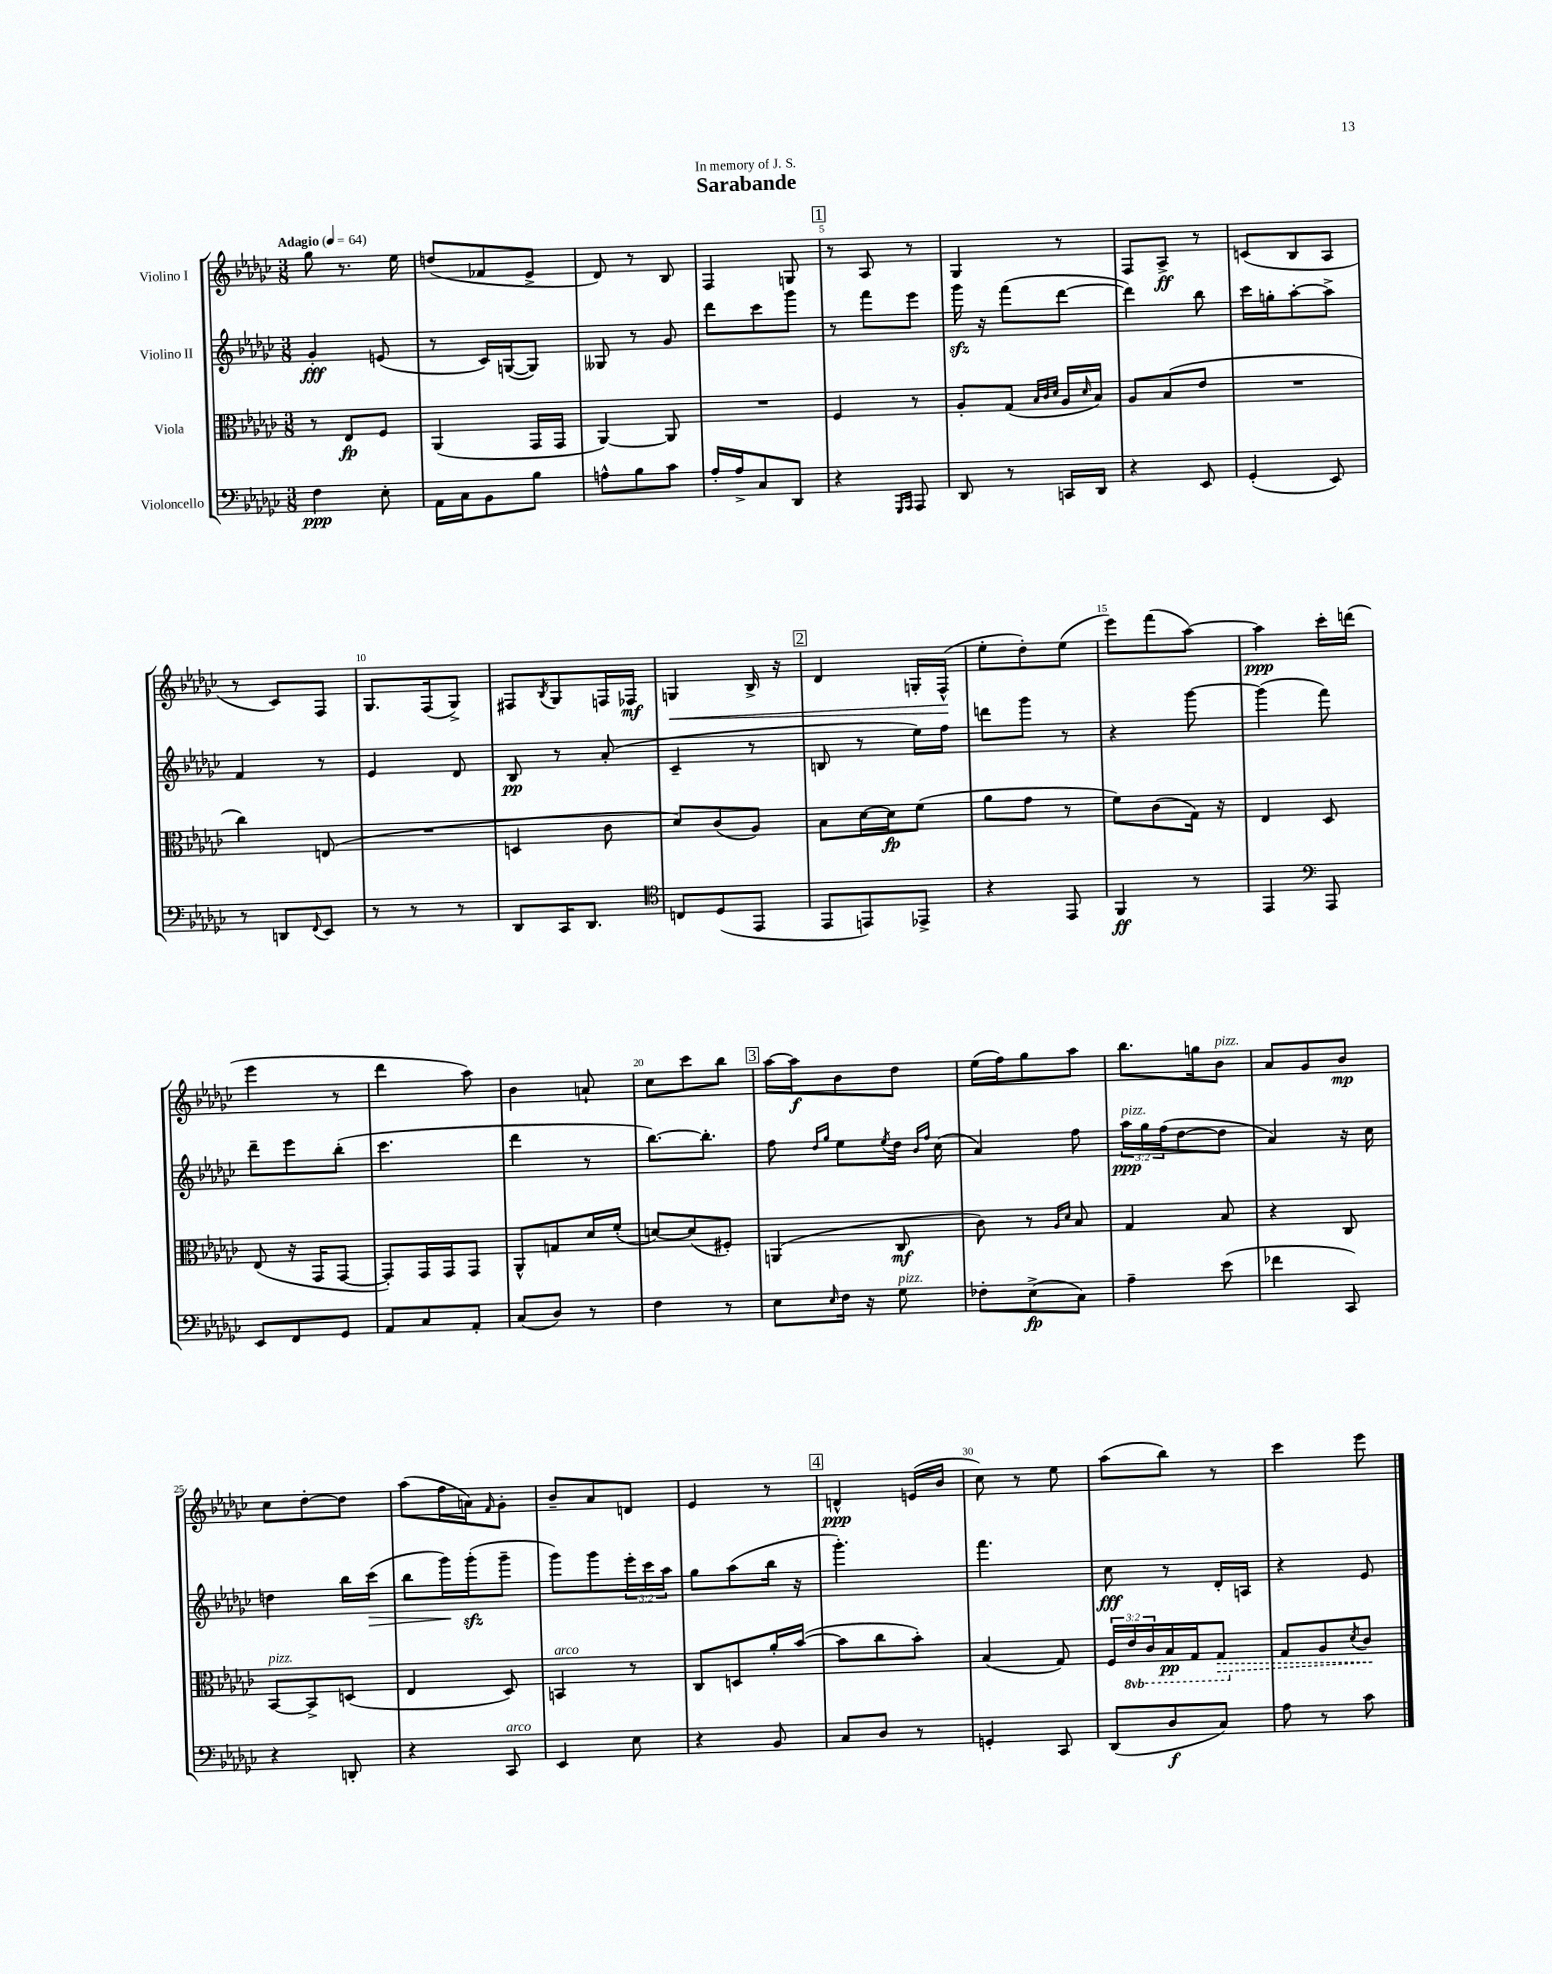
\header { title = "Sarabande" dedication = "In memory of J. S." }
<<
\new StaffGroup <<
\new Staff = "s0" \with { instrumentName = "Violino I" } {
    \clef treble \key ges \major \numericTimeSignature \time 3/8 \tempo "Adagio" 4 = 64
    ges''8 r8. ees''16 |
    d''8( fes'8 ees'8-> |
    des'8) r8 bes8 |
    f4 g8 |
    \mark \markup { \box "1" } r8 aes8 r8 |
    ges4 r8 |
    f8 aes8->\ff r8 |
    c'8( bes8 aes8 |
    r8 ces'8) f8 |
    ges8. f16( ges8->) |
    fis8 \acciaccatura { bes8 } ges8 f16 fes16\mf |
    g4\< bes16-> r16 |
    \mark \markup { \box "2" } des'4 g16-. f16-^\!( |
    ees''8-. des''8-.) ees''8( |
    ees'''8) f'''8( aes''8~) |
    aes''4\ppp ces'''16-. d'''16( |
    ees'''4 r8 |
    des'''4 aes''8) |
    bes'4 a'8-! |
    ces''8 ces'''8 bes''8 |
    \mark \markup { \box "3" } aes''16~ aes''16\f bes'8 des''8 |
    ees''16( f''16) ges''8 aes''8 |
    bes''8. g''16 bes'8^\markup { \italic "pizz." } |
    aes'8 ges'8 bes'8\mp |
    ces''8 des''8~-. des''8 |
    aes''8( f''16 a'16) \grace { f'16 } ges'8-. |
    bes'8-- aes'8 d'8 |
    ees'4 r8 |
    \mark \markup { \box "4" } d'4-^\ppp e'16( bes'16 |
    ces''8) r8 ees''8 |
    aes''8( bes''8) r8 |
    ces'''4 ees'''8 \bar "|." |
}
\new Staff = "s1" \with { instrumentName = "Violino II" } {
    \clef treble \key ges \major \numericTimeSignature \time 3/8 \override Staff.TupletNumber.text = #tuplet-number::calc-fraction-text
    ges'4-.\fff e'8( |
    r8 ces'16) g16~( g8) |
    geses8 r8 ges'8 |
    des'''8 ces'''8 ges'''8 |
    \mark \markup { \box "1" } r8 f'''8 ees'''8 |
    ges'''16\sfz r16 f'''8( des'''8~ |
    des'''4) bes''8 |
    ces'''16 g''16-. aes''8~-. aes''8-> |
    f'4 r8 |
    ees'4 des'8 |
    bes8\pp r8 aes'8-.( |
    ces'4-- r8 |
    \mark \markup { \box "2" } b8 r8 ees''16) f''16 |
    d'''8 ges'''8 r8 |
    r4 ges'''8~ |
    ges'''4( f'''8) |
    des'''8-- ees'''8 bes''8-.( |
    ces'''4. |
    des'''4 r8 |
    bes''8.~) bes''8.-. |
    \mark \markup { \box "3" } f''8 \grace { des''16 ges''16 } ees''8 \acciaccatura { ees''8 } des''16 \grace { bes'16 f''16 } ces''16( |
    aes'4) f''8 |
    \tuplet 3/2 { aes''16\ppp^\markup { \italic "pizz." } ges''16 f''16( } des''8~ des''8 |
    aes'4) r16 ces''16 |
    d''4 bes''16 ces'''16\>( |
    bes''8 ges'''16\!) ges'''16-.\sfz( ges'''8-- |
    ges'''8) ges'''8 \tuplet 3/2 { ees'''16-. ces'''16 aes''16 } |
    ges''8 aes''8( bes''16 r16 |
    \mark \markup { \box "4" } ges'''4.-.) |
    f'''4. |
    ces''8\fff r8 des'16-. a16 |
    r4 ees'8 \bar "|." |
}
\new Staff = "s2" \with { instrumentName = "Viola" } {
    \clef alto \key ges \major \numericTimeSignature \time 3/8 \override Staff.TupletNumber.text = #tuplet-number::calc-fraction-text \set Staff.ottavationMarkups = #ottavation-simple-ordinals
    r8 ees8\fp f8 |
    aes,4( ges,16 ges,16 |
    aes,4~) aes,8 |
    R4. |
    \mark \markup { \box "1" } f4 r8 |
    aes8-. ges8( \grace { bes32 ces'32 des'32 } aes16 \grace { des'16 } bes16) |
    aes8 bes8( ees'8 |
    R4. |
    ces''4) e8( |
    R4. |
    d4 ces'8 |
    des'8) ces'8( aes8) |
    \mark \markup { \box "2" } bes8 des'16~ des'16\fp f'8( |
    aes'8 ges'8 r8 |
    f'8) ces'8( ges16) r16 |
    ees4 des8 |
    ees8( r16 ges,16 ges,8~ |
    ges,8-.) ges,16 ges,16 ges,8 |
    aes,8-^ g8 des'16 f'16-.( |
    d'8~) d'8( fis8-.) |
    \mark \markup { \box "3" } a,4( ces8\mf |
    ces'8) r8 \grace { aes16 des'16 } bes8 |
    ges4 bes8 |
    r4 ces8 |
    bes,8~^\markup { \italic "pizz." } bes,8-> d8( |
    ees4 des8) |
    b,4^\markup { \italic "arco" } r8 |
    ces8 d8 aes'16-. bes'16~( |
    \mark \markup { \box "4" } bes'8 ces''8 bes'8-.) |
    bes4( ges8) |
    \tuplet 3/2 { f16 \ottava #-1 ees16 ces16 } bes,16\pp ges,16 \once \override Hairpin.style = #'dashed-line ges,8\> \ottava #0 |
    ges8 aes8 \acciaccatura { des'8 } ces'8\! \bar "|." |
}
\new Staff = "s3" \with { instrumentName = "Violoncello" } {
    \clef bass \key ges \major \numericTimeSignature \time 3/8
    f4\ppp ees8-. |
    aes,16 ces16 bes,8 bes8 |
    a8-^ bes8 ces'8 |
    aes16-. aes16-> ces8 des,8 |
    \mark \markup { \box "1" } r4 \grace { ges,,16 aes,,16 } aes,,8 |
    des,8 r8 c,16 des,16 |
    r4 ees,8 |
    ges,4-.( ees,8) |
    r8 d,8 \appoggiatura { f,8 } ees,8 |
    r8 r8 r8 |
    des,8 ces,16 des,8. |
    \clef tenor c8 des8( ees,8 |
    \mark \markup { \box "2" } ees,8 e,8) ees,8-> |
    r4 ees,8 |
    f,4\ff r8 |
    ees,4 \clef bass aes,,8 |
    ees,8 f,8 ges,8 |
    aes,8 ces8 aes,8-. |
    ces8( des8) r8 |
    f4 r8 |
    \mark \markup { \box "3" } ees8 \grace { ees16 } f16 r16 ges8^\markup { \italic "pizz." } |
    fes8-. ees8->\fp( ces8) |
    aes4-- ees'8( |
    fes'4 ces,8) |
    r4 d,8-. |
    r4 ces,8^\markup { \italic "arco" } |
    ees,4 ees8 |
    r4 bes,8 |
    \mark \markup { \box "4" } ces8 des8 r8 |
    g,4-. ces,8 |
    des,8( des8\f ces8) |
    aes8 r8 ces'8 \bar "|." |
}
>>
>>
\layout { \context { \Score \override BarNumber.break-visibility = ##(#f #t #t) barNumberVisibility = #(every-nth-bar-number-visible 5) } }
